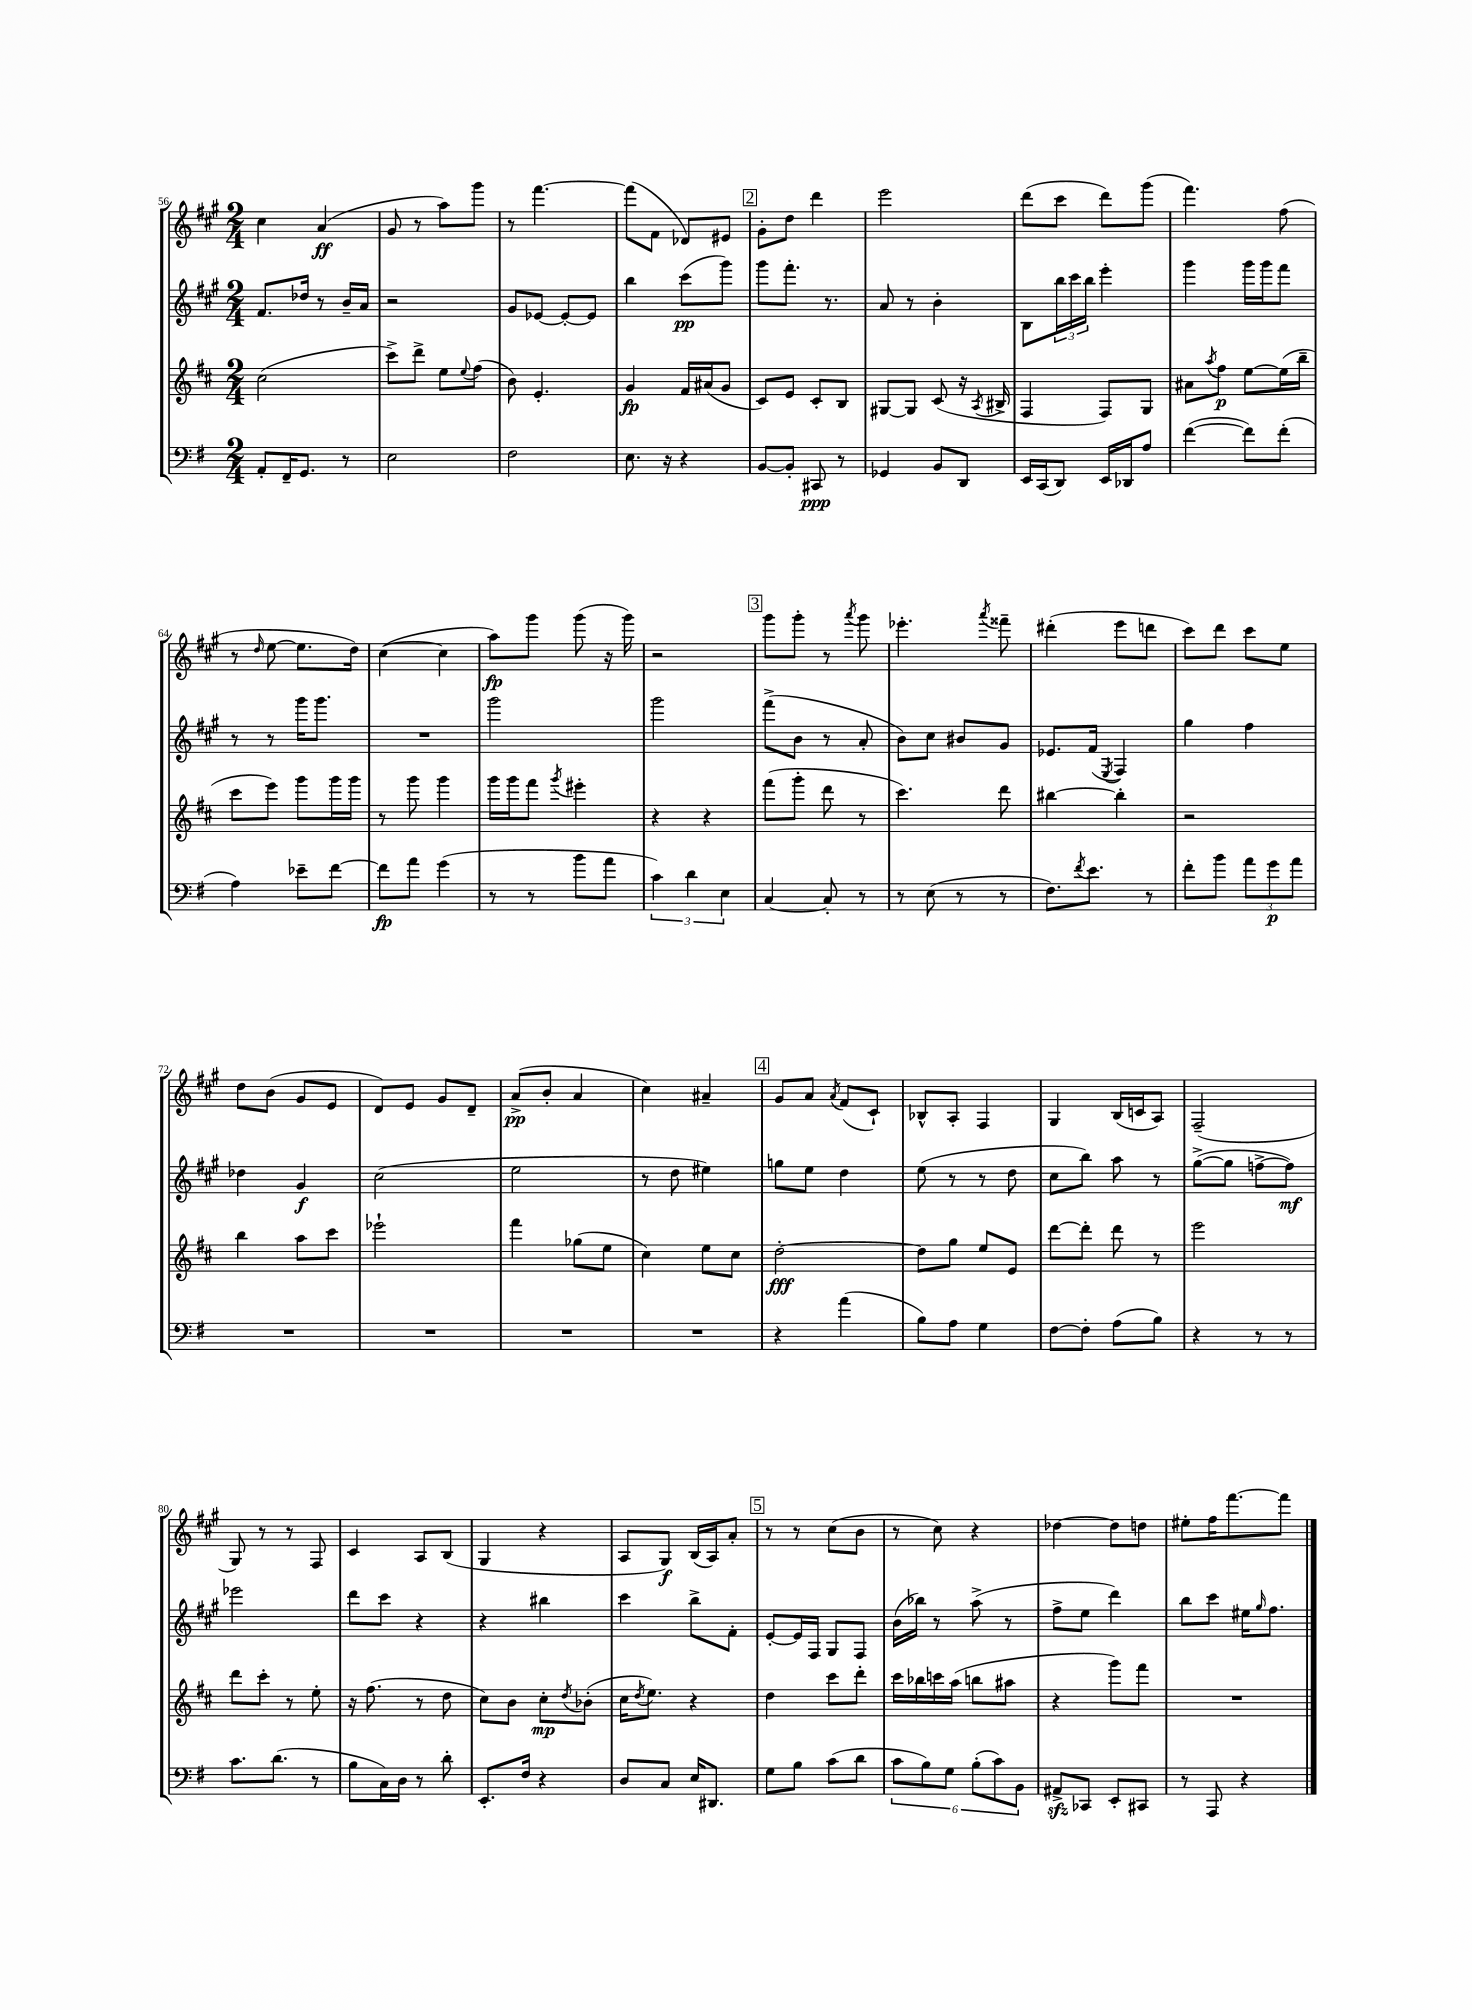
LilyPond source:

<<
\new StaffGroup <<
\new Staff = "s0" {
    \clef treble \key a \major \numericTimeSignature \time 2/4
    cis''4 a'4\ff( |
    gis'8 r8 a''8) gis'''8 |
    r8 fis'''4.~ |
    fis'''8( fis'8 des'8) eis'8 |
    \mark \markup { \box "2" } gis'8-. d''8 d'''4 |
    e'''2 |
    d'''8( cis'''8 d'''8) gis'''8( |
    fis'''4.) fis''8( |
    r8 \grace { d''16 } e''8~ e''8. d''16) |
    cis''4~( cis''4 |
    a''8\fp) gis'''8 gis'''8( r16 gis'''16) |
    r2 |
    \mark \markup { \box "3" } gis'''8 gis'''8-. r8 \acciaccatura { a'''8 } gis'''8 |
    ees'''4.-. \acciaccatura { a'''8 } fisis'''8-- |
    dis'''4-.( e'''8 d'''8 |
    cis'''8) d'''8 cis'''8 e''8 |
    d''8 b'8( gis'8 e'8 |
    d'8) e'8 gis'8 d'8-- |
    a'8->\pp( b'8-. a'4 |
    cis''4) ais'4-- |
    \mark \markup { \box "4" } gis'8 a'8 \acciaccatura { a'8 } fis'8( cis'8-!) |
    bes8-^ a8-. fis4 |
    gis4 b16( c'16 a8) |
    fis2--( |
    gis8) r8 r8 fis8 |
    cis'4 a8 b8( |
    gis4 r4 |
    a8 gis8\f) b16( a16) a'8-. |
    \mark \markup { \box "5" } r8 r8 cis''8( b'8 |
    r8 cis''8) r4 |
    des''4~ des''8 d''8 |
    eis''8-. fis''16 fis'''8.~ fis'''8 \bar "|." |
}
\new Staff = "s1" {
    \clef treble \key a \major \numericTimeSignature \time 2/4
    fis'8. des''16 r8 b'16-- a'16 |
    r2 |
    gis'8 ees'8~ ees'8~-. ees'8 |
    b''4 cis'''8\pp( gis'''8) |
    \mark \markup { \box "2" } gis'''8 fis'''8.-. r8. |
    a'8 r8 b'4-. |
    b8 \tuplet 3/2 { b''16 cis'''16 b''16 } e'''4-. |
    gis'''4 gis'''16 gis'''16 fis'''8 |
    r8 r8 gis'''16 gis'''8. |
    R2 |
    gis'''2 |
    gis'''2 |
    \mark \markup { \box "3" } fis'''8->( b'8 r8 a'8-. |
    b'8) cis''8 bis'8 gis'8 |
    ees'8. fis'16( \acciaccatura { e8 } fis4) |
    gis''4 fis''4 |
    des''4 gis'4\f |
    cis''2( |
    e''2 |
    r8 d''8 eis''4) |
    \mark \markup { \box "4" } g''8 e''8 d''4 |
    e''8( r8 r8 d''8 |
    cis''8 b''8) a''8 r8 |
    gis''8~->( gis''8 f''8~-> f''8\mf) |
    ees'''2 |
    d'''8 cis'''8 r4 |
    r4 bis''4 |
    cis'''4 b''8-> fis'8-. |
    \mark \markup { \box "5" } e'8~-. e'16 fis16 gis8 fis8 |
    b'16( bes''16) r8 a''8->( r8 |
    fis''8-> e''8 d'''4) |
    b''8 cis'''8 eis''16 \grace { gis''16 } fis''8. \bar "|." |
}
\new Staff = "s2" {
    \clef treble \key d \major \numericTimeSignature \time 2/4
    cis''2( |
    cis'''8->) d'''8-> e''8 \appoggiatura { e''8 } fis''8( |
    b'8) e'4.-. |
    g'4\fp fis'16 ais'16( g'8 |
    \mark \markup { \box "2" } cis'8) e'8 cis'8-. b8 |
    gis8~ gis8 cis'8( r16 \acciaccatura { a8 } bis16-> |
    fis4 fis8) g8 |
    ais'8 \acciaccatura { a''8 } fis''8\p e''8~ e''16( b''16-- |
    cis'''8 e'''8) g'''8 g'''16 g'''16 |
    r8 g'''8 g'''4 |
    g'''16 g'''16 fis'''8 \acciaccatura { g'''8 } eis'''4-. |
    r4 r4 |
    \mark \markup { \box "3" } fis'''8( g'''8-. d'''8 r8 |
    cis'''4.) d'''8 |
    bis''4~ bis''4-. |
    r2 |
    b''4 a''8 cis'''8 |
    ees'''2-! |
    fis'''4 ges''8( e''8 |
    cis''4) e''8 cis''8 |
    \mark \markup { \box "4" } d''2~-.\fff |
    d''8 g''8 e''8 e'8 |
    d'''8~ d'''8-. d'''8 r8 |
    e'''2 |
    d'''8 cis'''8-. r8 e''8-. |
    r16 fis''8.( r8 d''8 |
    cis''8) b'8 cis''8-.\mp \acciaccatura { d''8 } bes'8-.( |
    cis''16 \acciaccatura { d''8 } e''8.) r4 |
    \mark \markup { \box "5" } d''4 cis'''8 d'''8-. |
    cis'''16 bes''16 c'''16 a''16( b''8 ais''8 |
    r4 g'''8) fis'''8 |
    R2 \bar "|." |
}
\new Staff = "s3" {
    \clef bass \key g \major \numericTimeSignature \time 2/4
    a,8-. fis,16-- g,8. r8 |
    e2 |
    fis2 |
    e8. r16 r4 |
    \mark \markup { \box "2" } b,8~ b,8-. cis,8\ppp r8 |
    ges,4 b,8 d,8 |
    e,16 c,16( d,8) e,16 des,16 a8 |
    fis'4~( fis'8) fis'8-.( |
    a4) ees'8-- fis'8~ |
    fis'8\fp a'8 g'4( |
    r8 r8 b'8 a'8 |
    \tuplet 3/2 { c'4) d'4 e4 } |
    \mark \markup { \box "3" } c4~ c8-. r8 |
    r8 e8( r8 r8 |
    fis8.) \acciaccatura { fis'8 } e'8. r8 |
    fis'8-. b'8 \tuplet 3/2 { a'8 g'8\p a'8 } |
    R2 |
    R2 |
    R2 |
    R2 |
    \mark \markup { \box "4" } r4 a'4( |
    b8) a8 g4 |
    fis8~ fis8-. a8( b8) |
    r4 r8 r8 |
    c'8. d'8.( r8 |
    b8 c16) d16 r8 d'8-. |
    e,8.-. fis16 r4 |
    d8 c8 e16 dis,8. |
    \mark \markup { \box "5" } g8 b8 c'8( d'8 |
    \tuplet 6/4 { c'8 b8) g8 b8-.( c'8) b,8 } |
    ais,8->\sfz ces,8 e,8-. cis,8 |
    r8 a,,8 r4 \bar "|." |
}
>>
>>
\layout { \context { \Score currentBarNumber = #56 } }
